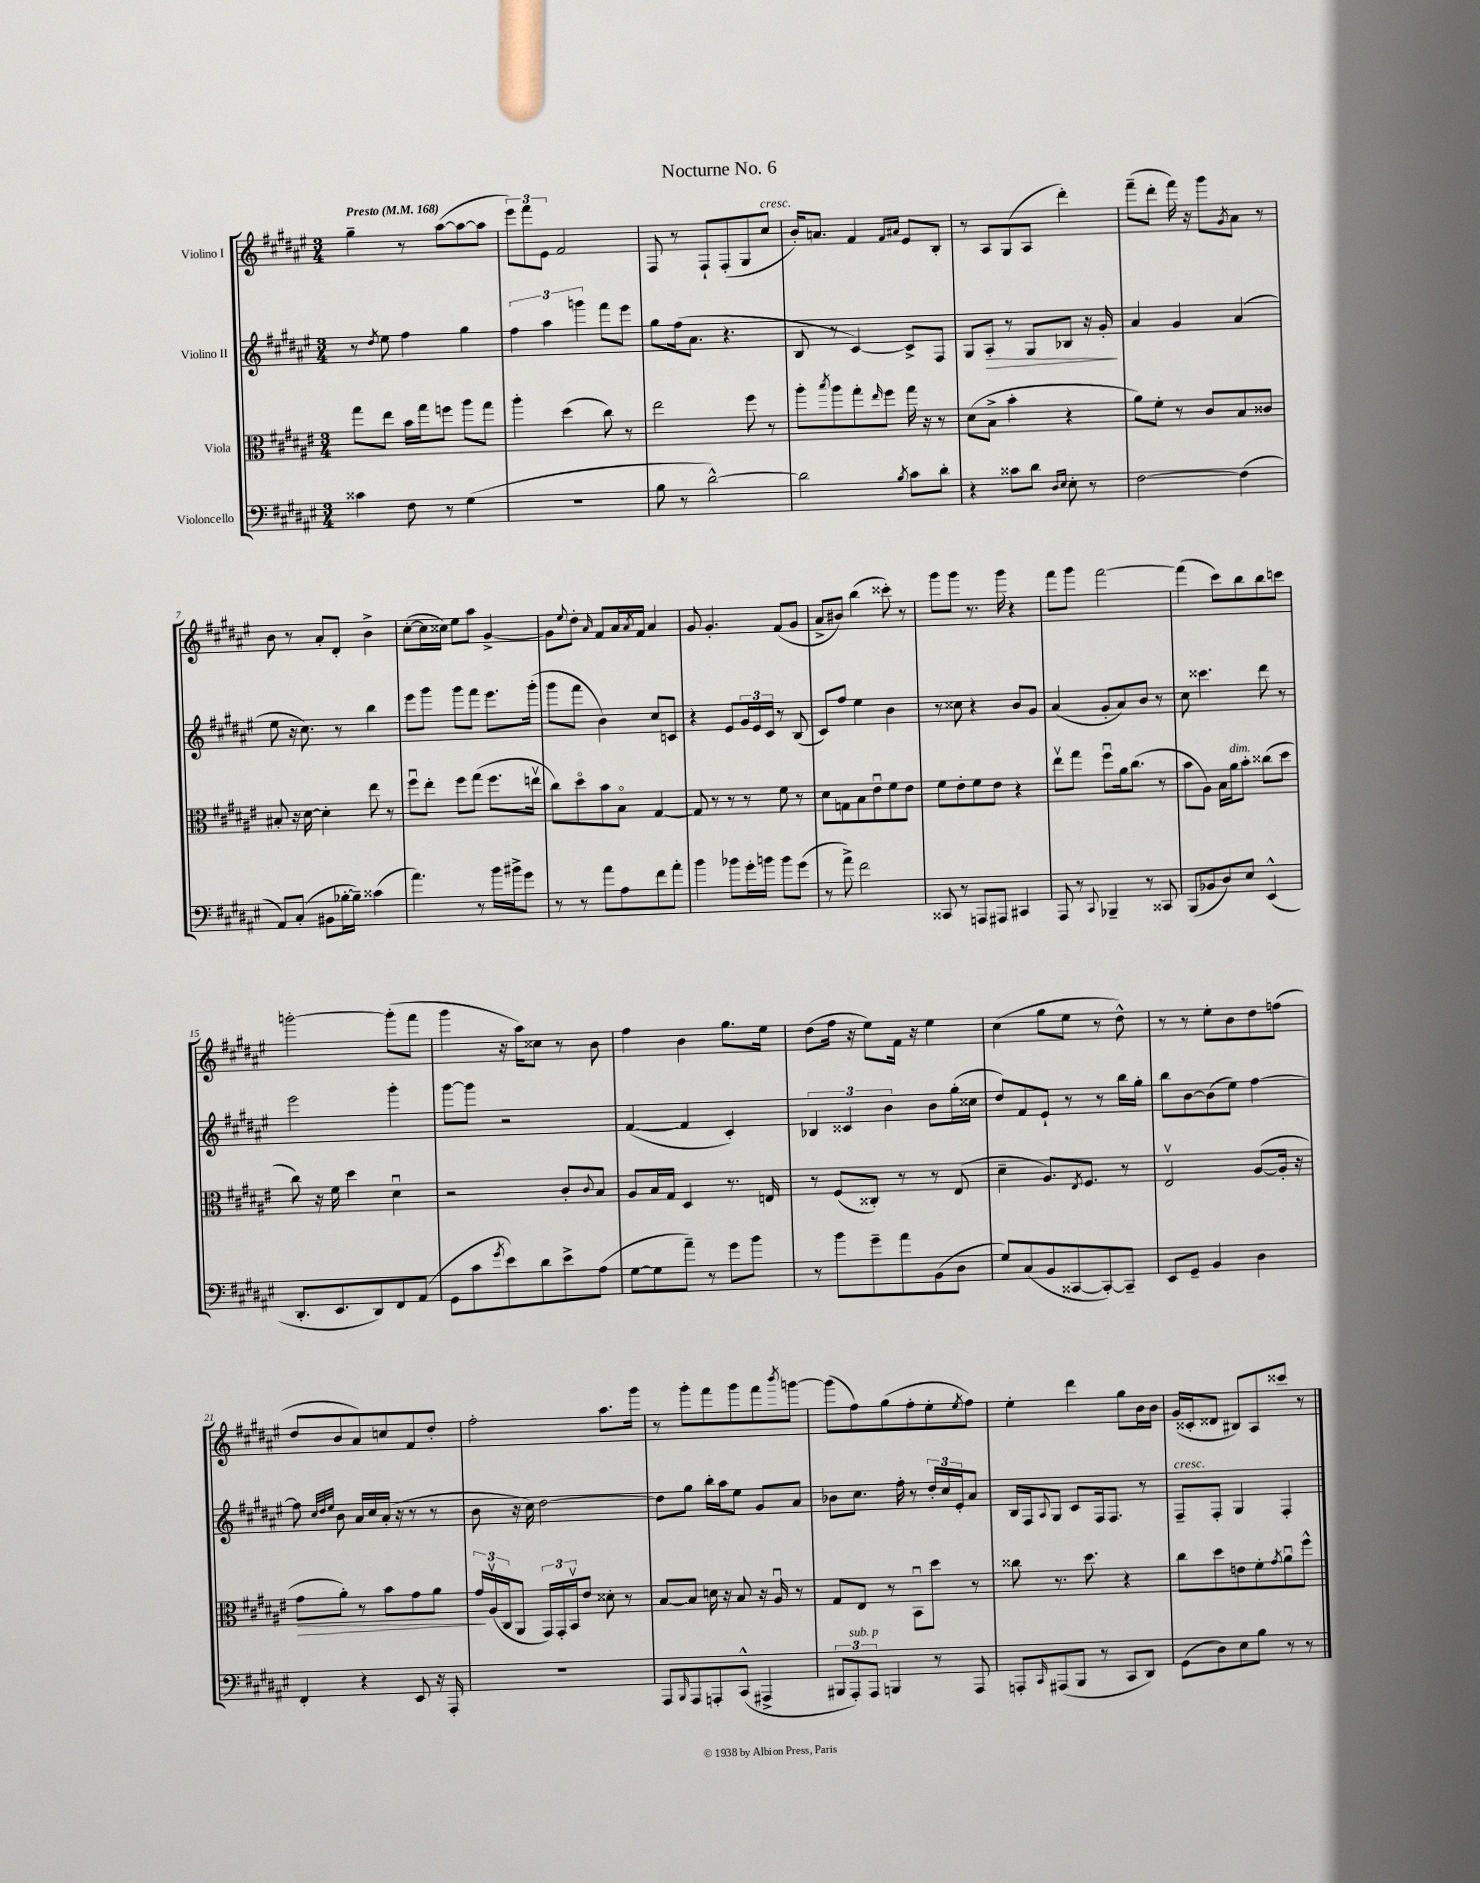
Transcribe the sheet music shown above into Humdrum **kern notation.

**kern	**kern	**dynam	**kern	**dynam	**kern
*part4	*part3	*part3	*part2	*part2	*part1
*staff4	*staff3	*staff3	*staff2	*staff2	*staff1
*I"Violoncello	*I"Viola	*	*I"Violino II	*	*I"Violino I
*clefF4	*clefC3	*	*clefG2	*	*clefG2
*k[f#c#g#d#a#e#]	*k[f#c#g#d#a#e#]	*	*k[f#c#g#d#a#e#]	*	*k[f#c#g#d#a#e#]
*M3/4	*M3/4	*	*M3/4	*	*M3/4
*MM168	*MM168	*	*MM168	*	*MM168
=1	=1	=1	=1	=1	=1
!	!	!	!	!	!LO:TX:a:B:t=Presto
4c##X\	8gg#\L	.	8r	.	4gg#~\
.	.	.	8qdd#/	.	.
.	8ee#\J	.	8ee#\	.	.
8F#\	16b\LL	.	4ff#\	.	8r
.	16gg#\J	.	.	.	.
8r	8ffn\J	.	.	.	([8aa#\L
(4G#\	8aa#\L	.	4gg#\	.	8aa#\_
.	8gg#\J	.	.	.	8aa#\J]
=2	=2	=2	=2	=2	=2
2.r	4aa#'\	.	6ff#\	.	12eee#\L)
.	.	.	.	.	12fff#\
.	.	.	6aa#\	.	12e#\J
.	(4dd#\	.	.	.	2f#/
.	.	.	6gggn\	.	.
.	8cc#\)	.	8fff#\L	.	.
.	8r	.	8eee#\J	.	.
=3	=3	=3	=3	=3	=3
8B\	2ee#\	.	8gg#\L	.	8F#/
8r	.	.	(16ff#\k	.	8r
.	.	.	8.a#\J	.	.
[2d#^^\)	.	.	.	.	8F#`/L
.	.	.	4.r	.	(8F#'/
.	8ff#\	.	.	.	8G#/
!	!	!	!	!	!LO:TX:a:i:t=cresc.
.	8r	.	.	.	8cc#/J
=4	=4	=4	=4	=4	=4
2d#\]	8aa#'\L	.	8B/	.	16b'/KL)
.	.	.	.	.	8.an/J
.	8qbb/	.	.	.	.
.	8aa#\	.	8r	.	.
.	8gg#'\	.	[4c#/)	.	4f#/
.	16qqee#/	.	.	.	.
.	8ff#\J	.	.	.	.
.	.	.	.	.	16qqf#/LL
8qB/	.	.	.	.	16qqa#X/JJ
8c#\L	16gg#\	.	8c#^/L]	.	8e#/L
.	16r	.	.	.	.
8d#'\J	8r	.	8F#/J	.	8B'/J
=5	=5	=5	=5	=5	=5
4r	(8d#\L	.	8G#/L	.	8r
!	!	!	!	!LO:HP:b	!
.	8B^\J	.	8A#'/J	>	8A#/L
8c##X\L	4b'\	.	8r	.	(8G#/
8d#\J	.	.	8G#/L	.	8A#/J
16qqD#/LL	.	.	.	.	.
16qqE#/JJ	.	.	.	.	.
8E#'\	4r	.	8B-X/J	.	4ddd#'\)
8r	.	.	16r	.	.
.	.	.	16g#'/	.	.
.	.	.	.	]	.
=6	=6	=6	=6	=6	=6
[2F#\	8a#\L)	.	4a#/	.	(8fff#~\L
.	8f#'\J	.	.	.	8ddd#'\J
.	8r	.	4g#/	.	16fff#\)
.	.	.	.	.	16r
.	8c#/L	.	.	.	8ggg#\L
.	.	.	.	.	8qg#/
(4F#\]	8B/	.	(4a#/	.	8a#\J
.	8c##X/J	.	.	.	8r
!!LO:LB:g=z
=7	=7	=7	=7	=7	=7
8AA#/L)	8B#X'/	.	8ee#\	.	8b\
(8C#'/J	16r	.	16r	.	8r
.	[16d#\	.	8.cc#\)	.	.
8BB#X\L	4d#'\]	.	.	.	8a#'/L
[16B-X'\L	.	.	8r	.	8d#'/J
16B-~\JJ])	.	.	.	.	.
(4c##X\	8ee#\	.	4bb\	.	4b^\
.	8r	.	.	.	.
=8	=8	=8	=8	=8	=8
4.a#\)	8ff#u\L	.	8eee#\L	.	([8cc#'\L
.	8ee#'\J	.	8ggg#\J	.	16cc#\L]
.	.	.	.	.	16cc##X\JJ)
.	8ff#\L	.	8ggg#\L	.	8ee#\L
8r	(8gg#\J	.	8fff#\J	.	8aa#\J
16b\LL	8.ff#\L	.	8.eee#\L	.	[4g#^/
16b#X^\J	.	.	.	.	.
8g#\J	.	.	.	.	.
.	16eenv\Jk	.	(16ggg#'\Jk	.	.
=9	=9	=9	=9	=9	=9
8r	8cc#\L)	.	8ggg#\L	.	8g#\L]
.	.	.	.	.	8qqee#/
8r	8dd#\	.	8fff#\J	.	8dd#'\J
.	.	.	.	.	16qqa#/
8a#\L	8b\	.	4b\)	.	8f#/L
8A#\	8B\J	.	.	.	16a#/L
.	.	.	.	.	8qa#/
.	.	.	.	.	16f#/JJ
8f#\	[4G#/	.	8cc#/L	.	4a#/
8a#'\J	.	.	8cn/J	.	.
=10	=10	=10	=10	=10	=10
4b\	8G#/]	.	4r	.	8g#/
.	8r	.	.	.	4.g#'/
8b-X\L	8r	.	8e#/L	.	.
16g#'\L	8r	.	24g#/L	.	.
.	.	.	24e#/	.	.
16bn\JJ	.	.	.	.	.
.	.	.	24c#/JJ	.	.
8b\L	8f#\	.	8r	.	(8f#/L
(8g#\J	8r	.	(8B/	.	8g#/J
=11	=11	=11	=11	=11	=11
8r	8d#\L	.	8c#/L)	.	8a#^/L
8a#^\)	8Gn\	.	8ff#/J	.	8b#X/J)
2f#\	8B\	.	4ee#\	.	(4bb\
.	8e#u\	.	.	.	.
.	8f#\	.	4b\	.	8ccc##X'\)
.	8e#\J	.	.	.	8r
=12	=12	=12	=12	=12	=12
8CC##X/	8f#\L	.	8r	.	8ggg#\L
8r	8e#'\	.	8cc##X\	.	8ggg#\J
8AAAn/L	8f#\	.	4r	.	8.r
8AAA#X/J	8e#\J	.	.	.	.
.	.	.	.	.	16ggg#\
4CC#X/	4r	.	8b/L	.	4r
.	.	.	8g#/J	.	.
=13	=13	=13	=13	=13	=13
8AAA#/	8ee#v\L	.	(4a#/	.	8fff#\L
8r	8gg#\J	.	.	.	8ggg#\J
8qqCC#/	.	.	.	.	.
4BBB-X~/	8ff#u\L	.	8g#'/L	.	[2fff#\
.	16a#\k	.	8a#/)	.	.
.	(8.cc#\J	.	.	.	.
8r	.	.	8b/J	.	.
8CC##X/	8r	.	8r	.	.
=14	=14	=14	=14	=14	=14
(8BBB/L	8b\L	.	8cc#\	.	(4fff#\]
8BB-X/	8A#\J)	.	4.ccc##X\	.	.
8D#/)	16B\LL	.	.	.	8ccc#\L)
!	!LO:TX:a:i:t=dim.	!	!	!	!
.	16a#\J	.	.	.	.
8E#/J	8b'\J	.	.	.	8bb\
(4EE#^^/	(8cc##X\L	.	8ddd#\	.	8bb\
.	8dd#\J	.	8r	.	8cccn\J
!!LO:LB:g=z
=15	=15	=15	=15	=15	=15
8.DD#'/L	8cc#\)	.	2eee#\	.	[2gggn'\
.	16r	.	.	.	.
8.EE#/	16f#\	.	.	.	.
.	4dd#\	.	.	.	.
8DD#/)	.	.	.	.	.
8FF#/	4d#u\	.	4ggg#'\	.	(8ggg'\L]
(8AA#/J	.	.	.	.	8fff#\J
=16	=16	=16	=16	=16	=16
8GG#\L	2r	.	[8ggg#\L	.	4ggg#\
8c#\	.	.	8ggg#\J]	.	.
8qg#/	.	.	.	.	.
8e#\)	.	.	2r	.	16r
.	.	.	.	.	16aa#\KL)
8d#\	.	.	.	.	8cc##X\J
8e#^\	8c#'/L	.	.	.	8r
.	8qqc#/	.	.	.	.
(8A#\J	8B/J	.	.	.	8b\
=17	=17	=17	=17	=17	=17
[8G#\L	8A#/L	.	([4f#/	.	4ff#\
8G#\]	16B/L	.	.	.	.
.	16G#/JJ	.	.	.	.
8a#~\J)	4D#/	.	4f#/]	.	4b\
8r	.	.	.	.	.
8g#\L	8.r	.	4c#'/)	.	8.gg#\L
8b\J	.	.	.	.	.
.	16En/	.	.	.	16ee#\Jk
=18	=18	=18	=18	=18	=18
8r	8r	.	6B-X/	.	(8dd#\L
8b\L	(8F#/L	.	.	.	16ff#\Jk
.	.	.	6c##X/	.	.
.	.	.	.	.	16r
8g#~\	8C##X'/J)	.	.	.	8ee#\L)
.	.	.	6b\	.	.
8a#\	8r	.	.	.	16f#\Jk
.	.	.	.	.	16r
(8BB\	8r	.	8b\L	.	4ee#\
8D#\J	(8E#/	.	(16gg#'\L	.	.
.	.	.	16cc##X\JJ	.	.
=19	=19	=19	=19	=19	=19
8G#/L)	4d#~\	.	8dd#/L)	.	(4cc#\
(8C#/	.	.	8f#/	.	.
8BB/	8.A#/L)	.	8e#`/J	.	8gg#\L
[8CC##X/	.	.	8r	.	8ee#\J
.	8qE#/	.	.	.	.
.	8.F#/J	.	.	.	.
8CC##'/_)	.	.	8r	.	8r
8CC##~/J]	8r	.	16bb\LL	.	8dd#^^\)
.	.	.	16gg#'\JJ	.	.
=20	=20	=20	=20	=20	=20
8EE#/L	2E#v/	.	8bb\L	.	8r
8GG#~/J	.	.	[8b\	.	8r
4BB/	.	.	(8b\]	.	8ee#'\L
.	.	.	8ee#\J)	.	8b\
4D#\	([8A#/L	.	[4ff#\	.	8dd#\
.	16A#'/Jk]	.	.	.	(8ffn\J
.	16r	.	.	.	.
!!LO:LB:g=z
=21	=21	=21	=21	=21	=21
!	!	!LO:HP:b	!	!	!
4FF#'/	8g#\L	>	8ff#\]	.	8dd#/L
.	.	.	32qqcc#/LLL	.	.
.	.	.	32qqdd#/	.	.
.	.	.	32qqee#/JJJ	.	.
.	8a#'\J)	.	8b\	.	8b/
4r	8r	.	16a#/LL	.	8a#/)
.	.	.	16cc#/	.	.
.	8b\L	.	(16a#'/JJ	.	8ccn/
.	.	.	16r	.	.
8EE#/	8g#\	.	8r	.	8f#/
16r	8a#\J	.	8r	.	8dd#'/J
16AAA#'/	.	.	.	.	.
=22	=22	=22	=22	=22	=22
2.r	24g#/LL	.	8b\	.	2ff#'\
.	(24A#v/	]	.	.	.
.	24C#/J	.	.	.	.
.	8AA#/J	.	16r	.	.
.	.	.	16cc#\)	.	.
.	24GG#/LL)	.	[2dd#\	.	.
.	24GG#'/	.	.	.	.
.	24BBv/J	.	.	.	.
.	8e#/J	.	.	.	.
.	8d##X'\	.	.	.	8.aa#\L
.	8r	.	.	.	.
.	.	.	.	.	16ggg#\Jk
=23	=23	=23	=23	=23	=23
8AAA#/L	[8B/L	.	8dd#\L]	.	8r
16qqBBB/	.	.	.	.	.
8AAA#/	8B/J]	.	8gg#\J	.	8ggg#'\L
8AAAn'/	16dn\	.	16bb'\LL	.	8fff#\
.	16r	.	16aa#\J	.	.
(8CC#^^/J	8B/	.	8ee#\J	.	8ggg#\
4AAA#X^/	16r	.	8g#/L	.	8fff#\
.	16A#u/	.	.	.	.
.	.	.	.	.	8qbbb/
.	8r	.	8a#/J	.	[8gggn\J
=24	=24	=24	=24	=24	=24
12BBB#X/L	8G#/L	.	8b-X\L	.	(8ggg\L]
!LO:TX:a:i:t=sub. p	!	!	!	!	!
12AAA#'/)	.	.	.	.	.
.	8E#/J	.	8.cc#\J	.	8ff#\)
12AAA#/J	.	.	.	.	.
4BBBn/	8r	.	.	.	(8gg#\
.	.	.	16ff#'\	.	.
.	8BBu\L	.	8r	.	8ff#'\
8r	8dd#\J	.	24dd#'/LL	.	8ee#'\
.	.	.	24cc#/	.	.
.	.	.	24e#'/J	.	.
.	.	.	.	.	8qee#/
8AAA#/	8r	.	8a#/J	.	8ff#\J)
=25	=25	=25	=25	=25	=25
8AAAn'/L	8cc##X\	.	16B/LL	.	4ee#'\
.	.	.	16F#/J	.	.
16qqCC#/	.	.	8qqA#/	.	.
(8AAA#X/	8.r	.	8G#/J	.	.
8BBB/J	.	.	8c#/L	.	4ddd#\
.	8.dd#\	.	.	.	.
8r	.	.	16F#/k	.	.
.	.	.	8.F#/J	.	.
8CC#/L	4r	.	.	.	8gg#\L
8DD#/J)	.	.	8r	.	16b\L
.	.	.	.	.	16b\JJ
=26	=26	=26	=26	=26	=26
!	!	!	!LO:TX:a:i:t=cresc.	!	!
(8GG#\L	8cc#\L	.	8F#~/L	.	(16g#/LL
.	.	.	.	.	16c##X'/J
8D#\)	8dd#\	.	8F#'/J	.	8d##X/J
8E#\	8en\	.	4G#/	.	8B#X/L)
8B\J	8f#'\	.	.	.	8A#/
.	8qg#/	.	.	.	.
8r	8a#u\	.	4F#'/	.	8ccc##X/J
8r	8ff#^^\J	.	.	.	8r
==	==	==	==	==	==
*-	*-	*-	*-	*-	*-
